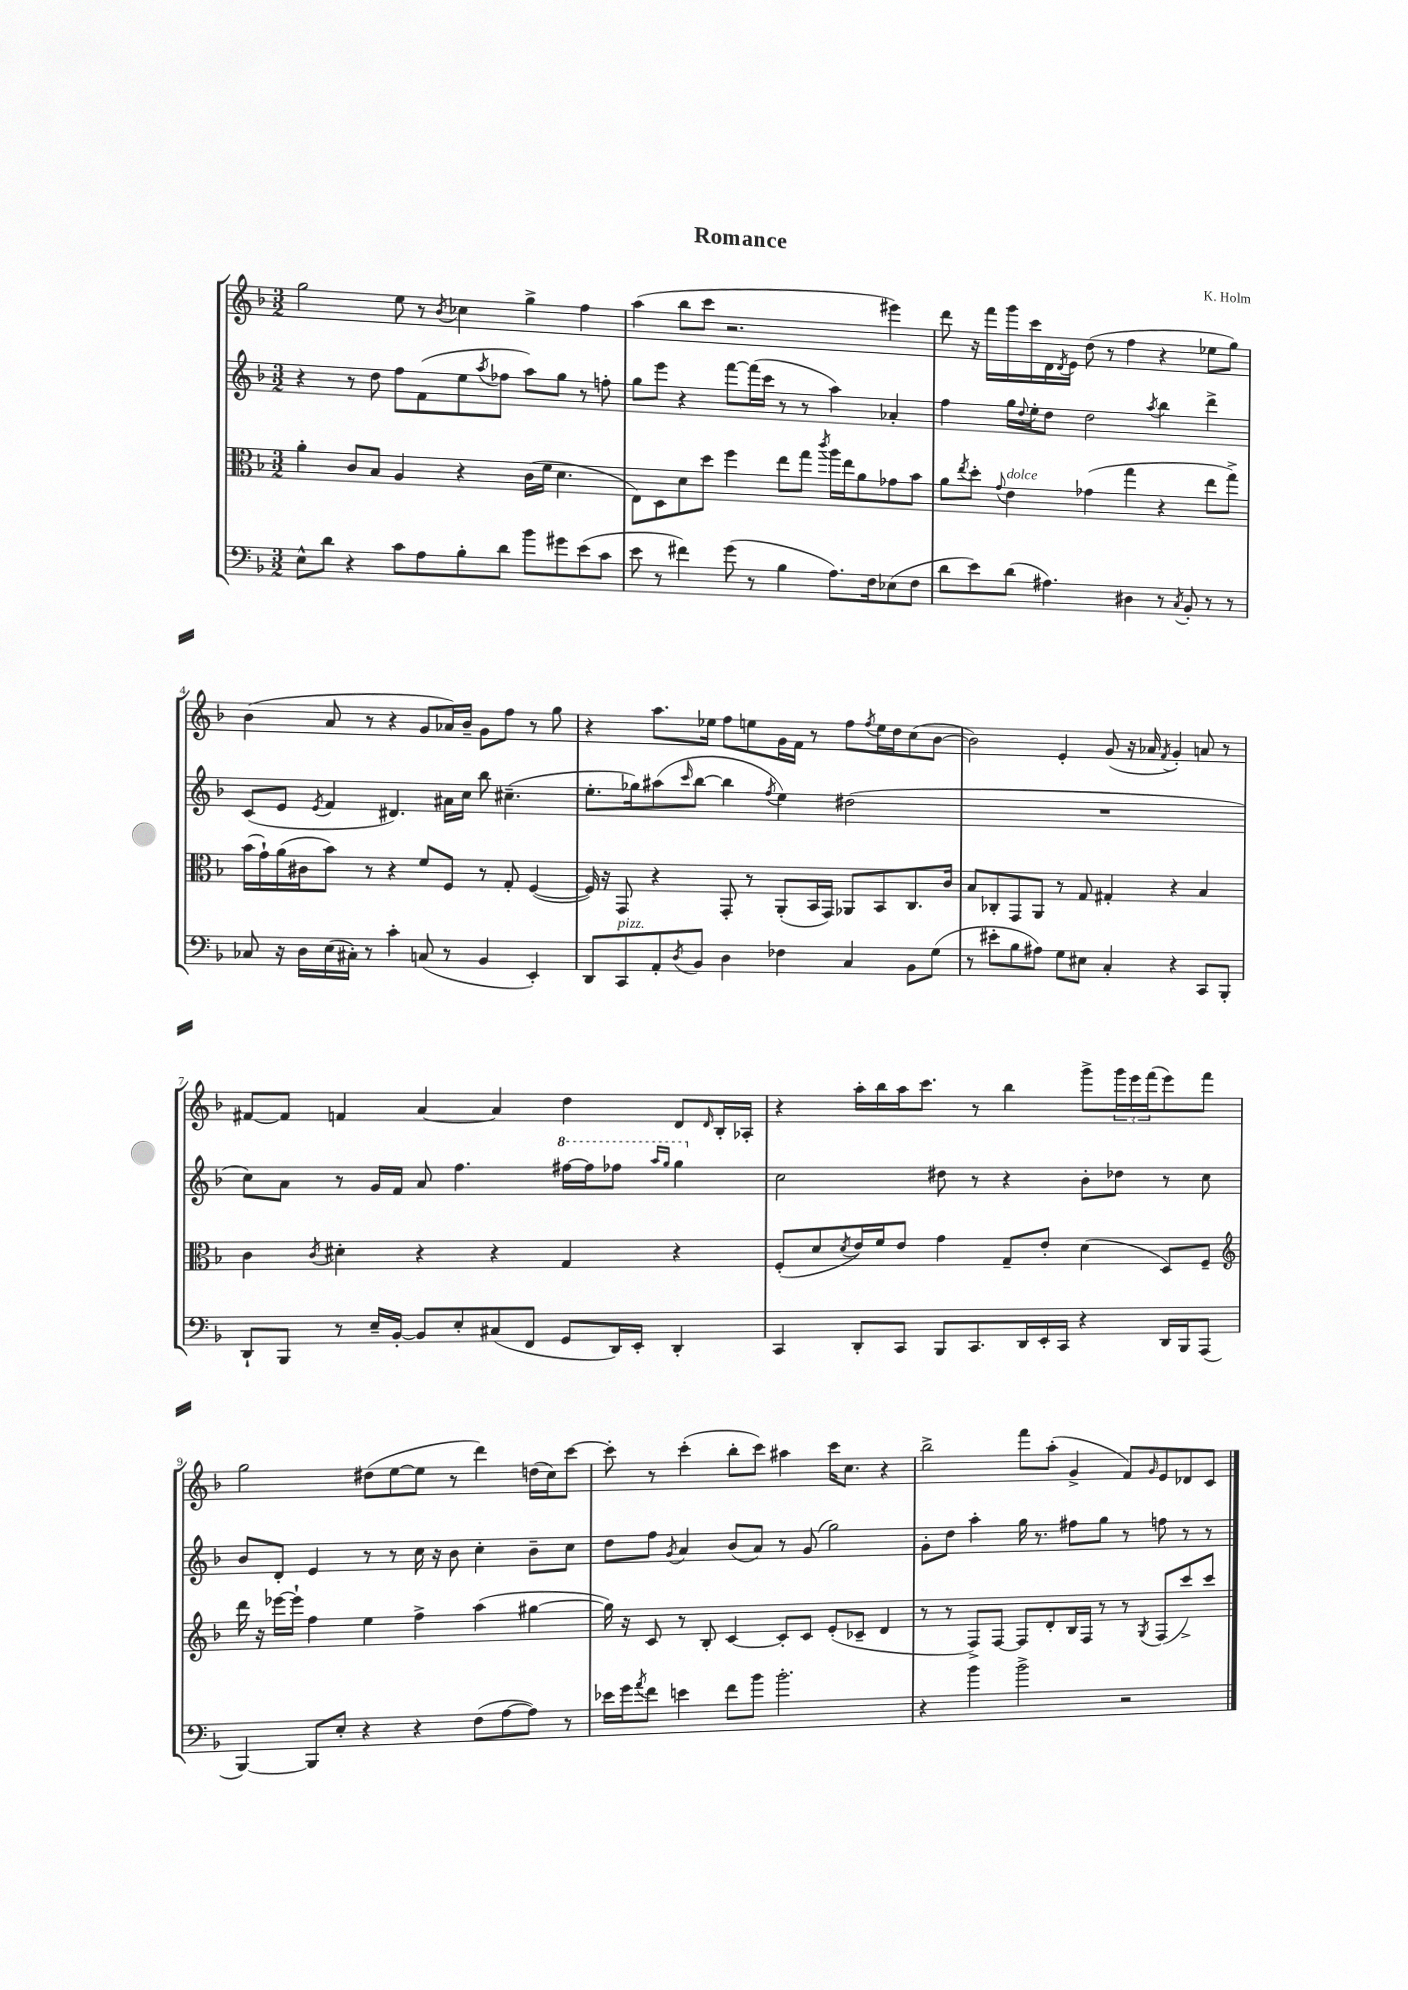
\header { title = "Romance" composer = "K. Holm" }
<<
\new StaffGroup <<
\new Staff = "s0" {
    \clef treble \key f \major \numericTimeSignature \time 3/2
    g''2 e''8 r8 \acciaccatura { bes'8 } ces''4 g''4-> f''4 |
    a''4( bes''8 c'''8 r2. eis'''4) |
    d'''8 r16 f'''16 g'''16 c'''16 d'16 \acciaccatura { d'8 } e'16 d''8( r8 f''4 r4 ees''8 g''8) |
    bes'4( a'8 r8 r4 g'8 aes'16) bes'16-- g'8 f''8 r8 g''8 |
    r4 a''8. ees''16 f''8 e''8 g'16 f'16 r8 f''8 \acciaccatura { f''8 } e''16 d''16 c''8( bes'8~ |
    bes'2) e'4-. g'8( r16 aes'16 \acciaccatura { f'8 } g'4-.) a'8 r8 |
    fis'8~ fis'8 f'4 a'4~ a'4 d''4 d'8 \grace { d'16 } bes16-. aes16-. |
    r4 a''16-. bes''16 a''16 c'''8. r8 bes''4 g'''8-> \tuplet 3/2 { g'''16 e'''16 f'''16( } e'''8) f'''8 |
    g''2 dis''8( e''8~ e''8 r8 d'''4) d''16( c''16) c'''8~ |
    c'''8-. r8 c'''4-.( bes''8-. c'''8) ais''4 c'''16 c''8. r4 |
    bes''2-> f'''8 a''8-.( g'4-> f'8) \grace { g'16 } e'8 des'8 c'8 \bar "|." |
}
\new Staff = "s1" {
    \clef treble \key f \major \numericTimeSignature \time 3/2
    r4 r8 d''8 f''8 f'8( e''8 \acciaccatura { a''8 } fes''8 a''8) g''8 r8 f''8-. |
    g''8 e'''8 r4 f'''8~ f'''16( c'''16 r8 r8 a''4) aes'4-. |
    f''4 g''16 \appoggiatura { d''8 } e''16-. d''8 d''2 \acciaccatura { a''8 } bes''4 d'''4-> |
    c'8( e'8 \acciaccatura { e'8 } f'4 dis'4.) ais'16 c''16 bes''8 cis''4.--( |
    e''8.-. ges''16) ais''8( \grace { c'''16 } bes''8~ bes''4 \acciaccatura { f''8 } e''4) dis''2( |
    R1. |
    c''8) a'8 r8 g'16 f'16 a'8 f''4. \ottava #1 fis'''16~ fis'''16 fes'''8 \grace { a'''16 g'''16 } g'''4 \ottava #0 |
    c''2 dis''8 r8 r4 bes'8-. des''8 r8 c''8 |
    bes'8 d'8-. e'4 r8 r8 c''16 r16 bes'8 c''4-. bes'8-- c''8 |
    d''8 f''8 \acciaccatura { g'8 } a'4 bes'8( a'8) r8 g'8( g''2) |
    g'8-. d''8 a''4-. g''16 r8. fis''8 g''8 r8 f''8 r8 r8 \bar "|." |
}
\new Staff = "s2" {
    \clef alto \key f \major \numericTimeSignature \time 3/2
    a'4-. c'8 bes8 a4 r4 c'16( f'16 d'4. |
    e8) d8 d'8 d''8 f''4 e''8 g''8 \acciaccatura { c'''8 } a''16 e''16 a'8 ges'8 bes'8 |
    a'8 \acciaccatura { e''8 } d''8-. \appoggiatura { g'8 } e'4^\markup { \italic "dolce" } ges'4( g''4 r4 e''8 g''8->) |
    bes'16( g'16-!) a'16( cis'16 bes'8) r8 r4 f'8 f8 r8 g8-. f4~( |
    f16) r16 g,8 r4 g,8-. r8 a,8-.( bes,16 g,16) aes,8 bes,8 c8. c'16 |
    bes8 ces8-. g,8 a,8 r8 g8 gis4-. r4 bes4 |
    c'4 \acciaccatura { c'8 } dis'4-. r4 r4 g4 r4 |
    f8-.( d'8 \acciaccatura { d'8 } e'16) f'16 e'8 g'4 g8-- e'8-. d'4( d8) f8-- |
    \clef treble d'''16 r16 ees'''16~ ees'''16-! f''4 e''4 f''4-> a''4( gis''4~ |
    gis''16) r16 c'8 r8 bes8-. c'4~ c'8-. c'8 e'8-.( ces'8-- d'4 |
    r8 r8 f8->) f8~ f8 d'8-. bes16 f16 r8 r8 \acciaccatura { g8 } f8( c'''8->) c'''8 \bar "|." |
}
\new Staff = "s3" {
    \clef bass \key f \major \numericTimeSignature \time 3/2
    e8-^ d'8 r4 c'8 a8 bes8-. d'8 bes'8 gis'8 e'8( c'8 |
    e'8 r8 fis'4) g'8( r8 bes4 a8.) f16 ees8( f8 |
    d'8 e'8) d'8( ais4.) dis4 r8 \acciaccatura { c8 } bes,8-. r8 r8 |
    ces8 r16 d16 e16( cis16-.) r8 c'4-. c8( r8 bes,4 e,4-.) |
    d,8 c,8^\markup { \italic "pizz." } a,8-. \acciaccatura { d8 } bes,8 d4 fes4 c4 bes,8 g8( |
    r8 eis'8-. bes8 ais8) g8 eis8 c4-. r4 c,8 bes,,8-. |
    d,8-! bes,,8 r8 e16-- bes,16~-. bes,8 e8-. cis8( f,8 g,8 d,16) e,16-. d,4-. |
    c,4 d,8-. c,8 bes,,8 c,8. d,16 e,16-. c,16 r4 d,16 bes,,16 a,,8( |
    bes,,4~) bes,,8 e8-. r4 r4 f8( a8~ a8) r8 |
    ees'16 g'16 \acciaccatura { a'8 } f'8 e'4 f'8 bes'8 bes'2.-. |
    r4 bes'4 bes'2-> r2 \bar "|." |
}
>>
>>
